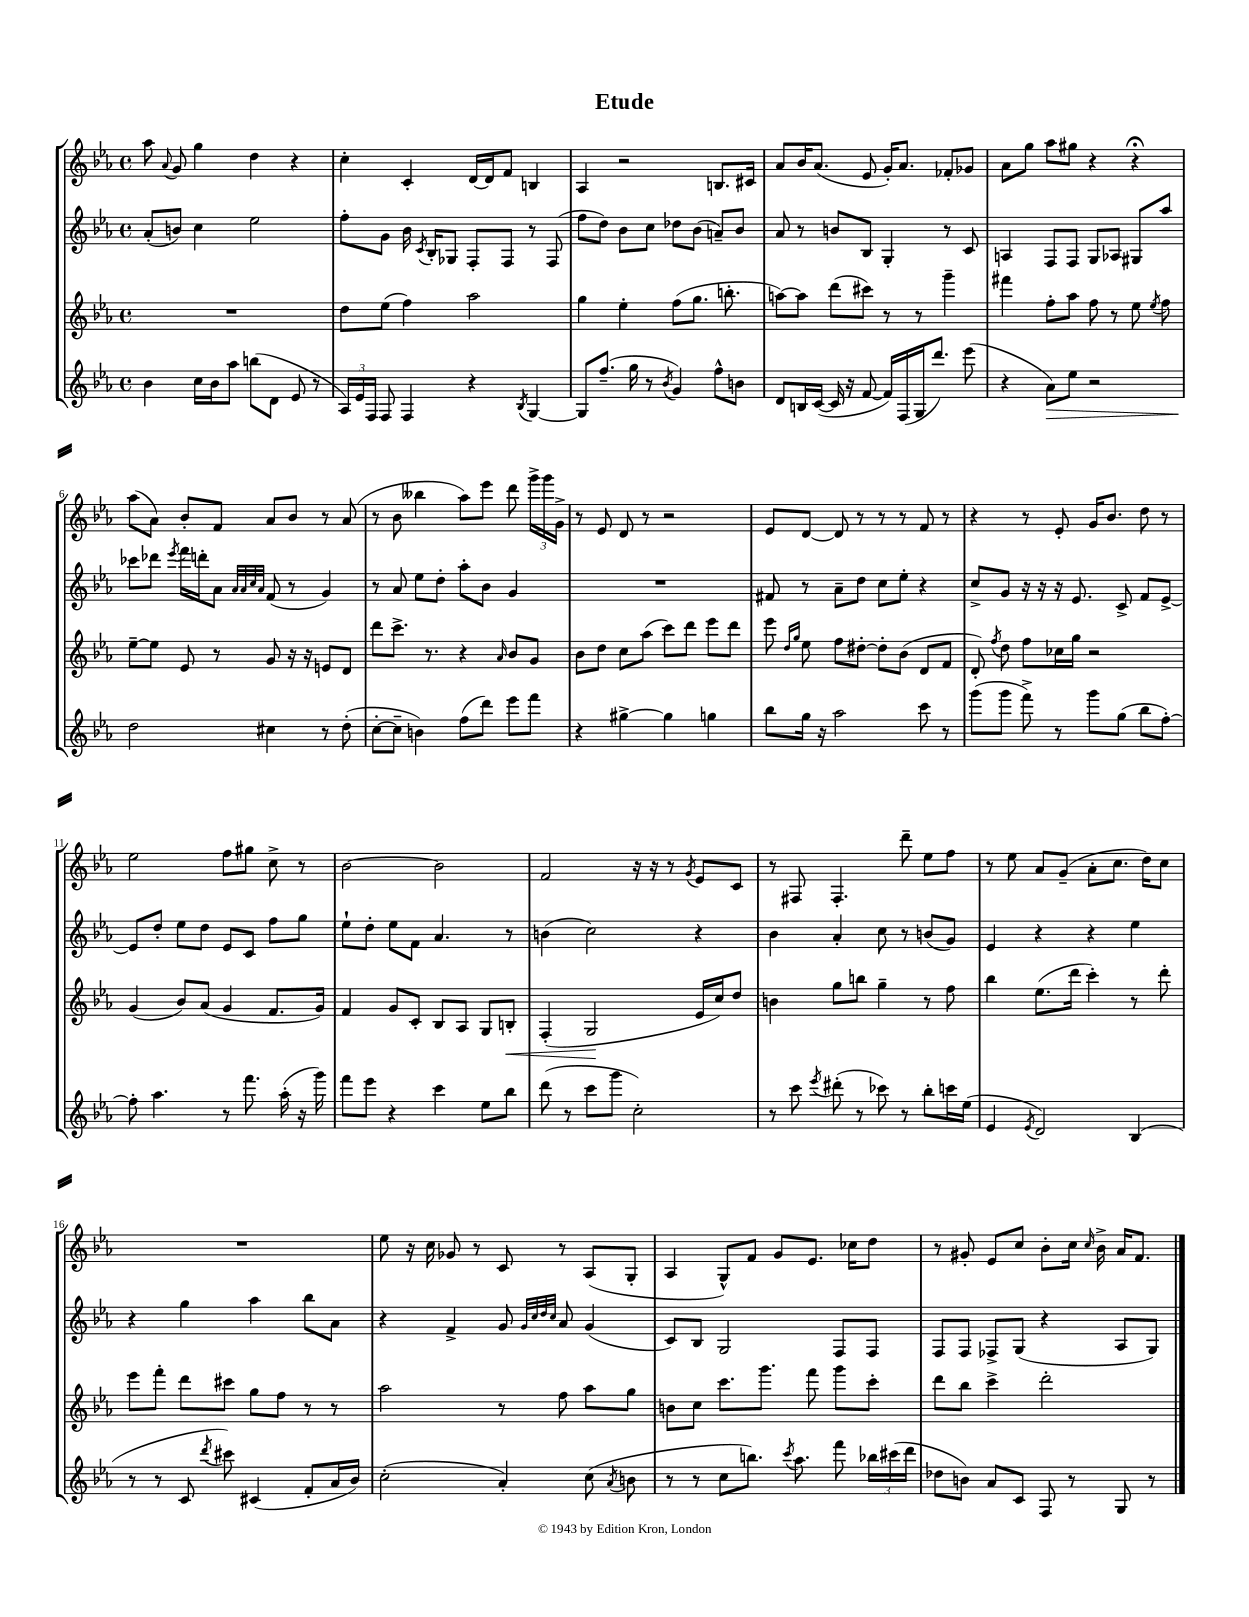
\header { title = "Etude" }
<<
\new StaffGroup <<
\new Staff = "s0" {
    \clef treble \key ees \major \defaultTimeSignature \time 4/4
    \autoBeamOff aes''8 \appoggiatura { aes'8 } g'8 g''4 d''4 r4 |
    c''4-. c'4-. d'16[~ d'16 f'8] b4 |
    aes4 r2 b8.[ cis'16] |
    aes'8[ bes'16 aes'8.]( ees'8 g'16[-.) aes'8.] fes'8[-. ges'8] |
    aes'8[ g''8] aes''8[ gis''8] r4 r4\fermata |
    aes''8[( aes'8]) bes'8[-. f'8] aes'8[ bes'8] r8 aes'8( |
    r8 bes'8 beses''4 aes''8[) ees'''8] d'''8 \tuplet 3/2 { g'''16[-> g'''16 g'16]-> } |
    r8 ees'8 d'8 r8 r2 |
    ees'8[ d'8]~ d'8 r8 r8 r8 f'8 r8 |
    r4 r8 ees'8-. g'16[ bes'8.] d''8 r8 |
    ees''2 f''8[ gis''8] c''8-> r8 |
    bes'2~ bes'2 |
    f'2 r16 r16 r8 \acciaccatura { g'8 } ees'8[ c'8] |
    r8 fis8 fis4.-. d'''8-- ees''8[ f''8] |
    r8 ees''8 aes'8[ g'8]--( aes'8[-. c''8.] d''16[) c''8] |
    R1 |
    ees''8 r16 c''16 ges'8 r8 c'8 r8 aes8[( g8]-. |
    aes4 g8[-^) f'8] g'8[ ees'8.] ces''16[ d''8] |
    r8 gis'8-. ees'8[ c''8] bes'8[-. c''16] \grace { c''16 } bes'16-> aes'16[ f'8.] \bar "|." |
}
\new Staff = "s1" {
    \clef treble \key ees \major \defaultTimeSignature \time 4/4
    \autoBeamOff aes'8[-.( b'8]) c''4 ees''2 |
    f''8[-. g'8] bes'16 \acciaccatura { c'8 } bes16[-. ges8] f8[-. f8] r8 f8( |
    f''8[ d''8]) bes'8[ c''8] des''8[ bes'8]( a'8[--) bes'8] |
    aes'8 r8 b'8[ bes8] g4-. r8 c'8 |
    a4 f8[ f8] g8[ aes8] gis8[ aes''8] |
    ces'''8[ des'''8] \acciaccatura { ees'''8 } f'''16[ d'''16-. aes'8] \grace { aes'32[ aes'32 c''32 aes'32] } f'8( r8 g'4) |
    r8 aes'8 ees''8[ d''8]-. aes''8[-. bes'8] g'4 |
    R1 |
    fis'8 r8 aes'8[-- d''8] c''8[ ees''8]-. r4 |
    c''8[-> g'8] r16 r16 r16 ees'8. c'8-> f'8[ ees'8]~-> |
    ees'8[ d''8]-. ees''8[ d''8] ees'8[ c'8] f''8[ g''8] |
    ees''8[-! d''8]-. ees''8[ f'8] aes'4. r8 |
    b'4( c''2) r4 |
    bes'4 aes'4-. c''8 r8 b'8[( g'8]) |
    ees'4 r4 r4 ees''4 |
    r4 g''4 aes''4 bes''8[ aes'8] |
    r4 f'4-> g'8 \grace { g'32[ c''32 d''32 c''32] } aes'8 g'4( |
    c'8[) bes8] g2 f8[ f8] |
    f8[ f8] fes8[-> g8]( r4 aes8[ g8]) \bar "|." |
}
\new Staff = "s2" {
    \clef treble \key ees \major \defaultTimeSignature \time 4/4
    \autoBeamOff R1 |
    d''8[ ees''8]( f''4) aes''2 |
    g''4 ees''4-. f''8[( g''8.] b''8.-. |
    a''8[~) a''8] d'''8[( cis'''8]) r8 r8 g'''4-- |
    fis'''4 f''8[-. aes''8] f''8 r8 ees''8 \acciaccatura { ees''8 } f''8 |
    ees''8[~-- ees''8] ees'8 r8 g'8 r16 r16 e'8[ d'8] |
    d'''8[ c'''8.]-> r8. r4 \grace { aes'16 } bes'8[ g'8] |
    bes'8[ d''8] c''8[ aes''8]( c'''8[) d'''8] ees'''8[ d'''8] |
    ees'''8 \grace { d''16[ g''16] } ees''8 f''8[ dis''8]~-. dis''8[-. bes'8]( d'8[ f'8] |
    d'8-.) \acciaccatura { f''8 } d''8 f''8[ ces''16 g''16] r2 |
    g'4( bes'8[) aes'8]( g'4 f'8.[ g'16]) |
    f'4 g'8[ c'8]-. bes8[ aes8] g8[ b8]-.\< |
    f4-.( g2\! ees'16[ c''16) d''8] |
    b'4 g''8[ b''8] g''4-- r8 f''8 |
    bes''4 ees''8.[( d'''16] c'''4-.) r8 d'''8-. |
    ees'''8[ f'''8]-. d'''8[ cis'''8] g''8[ f''8] r8 r8 |
    aes''2 r8 f''8 aes''8[ g''8] |
    b'8[ c''8] c'''8.[ g'''8.] f'''8 g'''8[ c'''8]-. |
    d'''8[ bes''8] c'''4-> d'''2-. \bar "|." |
}
\new Staff = "s3" {
    \clef treble \key ees \major \defaultTimeSignature \time 4/4
    \autoBeamOff bes'4 c''16[ bes'16 aes''8] b''8[( d'8] ees'8 r8 |
    \tuplet 3/2 { aes16[) ees'16 f16] } f8 f4 r4 \acciaccatura { bes8 } g4~ |
    g8[ f''8.]--( g''16 r8 \acciaccatura { bes'8 } g'4) f''8[-^ b'8] |
    d'8[ b16 c'16]~( c'16 r16 f'8~ f'16[) f16( g16 d'''8.]) ees'''8( |
    r4 aes'8[\>) ees''8] r2 |
    d''2\! cis''4 r8 d''8-.( |
    c''8[~-. c''8]-- b'4) f''8[( d'''8]) ees'''8[ f'''8] |
    r4 gis''4~-> gis''4 g''4 |
    bes''8[ g''16] r16 aes''2 c'''8 r8 |
    g'''8[( g'''8] f'''8->) r8 g'''8[ g''8]( bes''8[ f''8]~-.) |
    f''8-. aes''4. r8 f'''8. aes''16-.( r16 g'''16) |
    f'''8[ ees'''8] r4 c'''4 ees''8[ bes''8] |
    d'''8( r8 c'''8[ g'''8] c''2-.) |
    r8 c'''8 \acciaccatura { ees'''8 } dis'''8-.( r8 ces'''8) r8 bes''8[-. c'''16 ees''16]( |
    ees'4 \acciaccatura { ees'8 } d'2) bes4( |
    r8 r8 c'8 \acciaccatura { d'''8 } cis'''8) cis'4( f'8[-. aes'16 bes'16]) |
    c''2-.( aes'4-.) c''8( \acciaccatura { aes'8 } b'8 |
    r8 r8 c''8[ b''8.]) \acciaccatura { c'''8 } aes''8. f'''8 \tuplet 3/2 { bes''16[ cis'''16( d'''16] } |
    des''8[ b'8]) aes'8[ c'8] f8 r8 g8 r8 \bar "|." |
}
>>
>>
